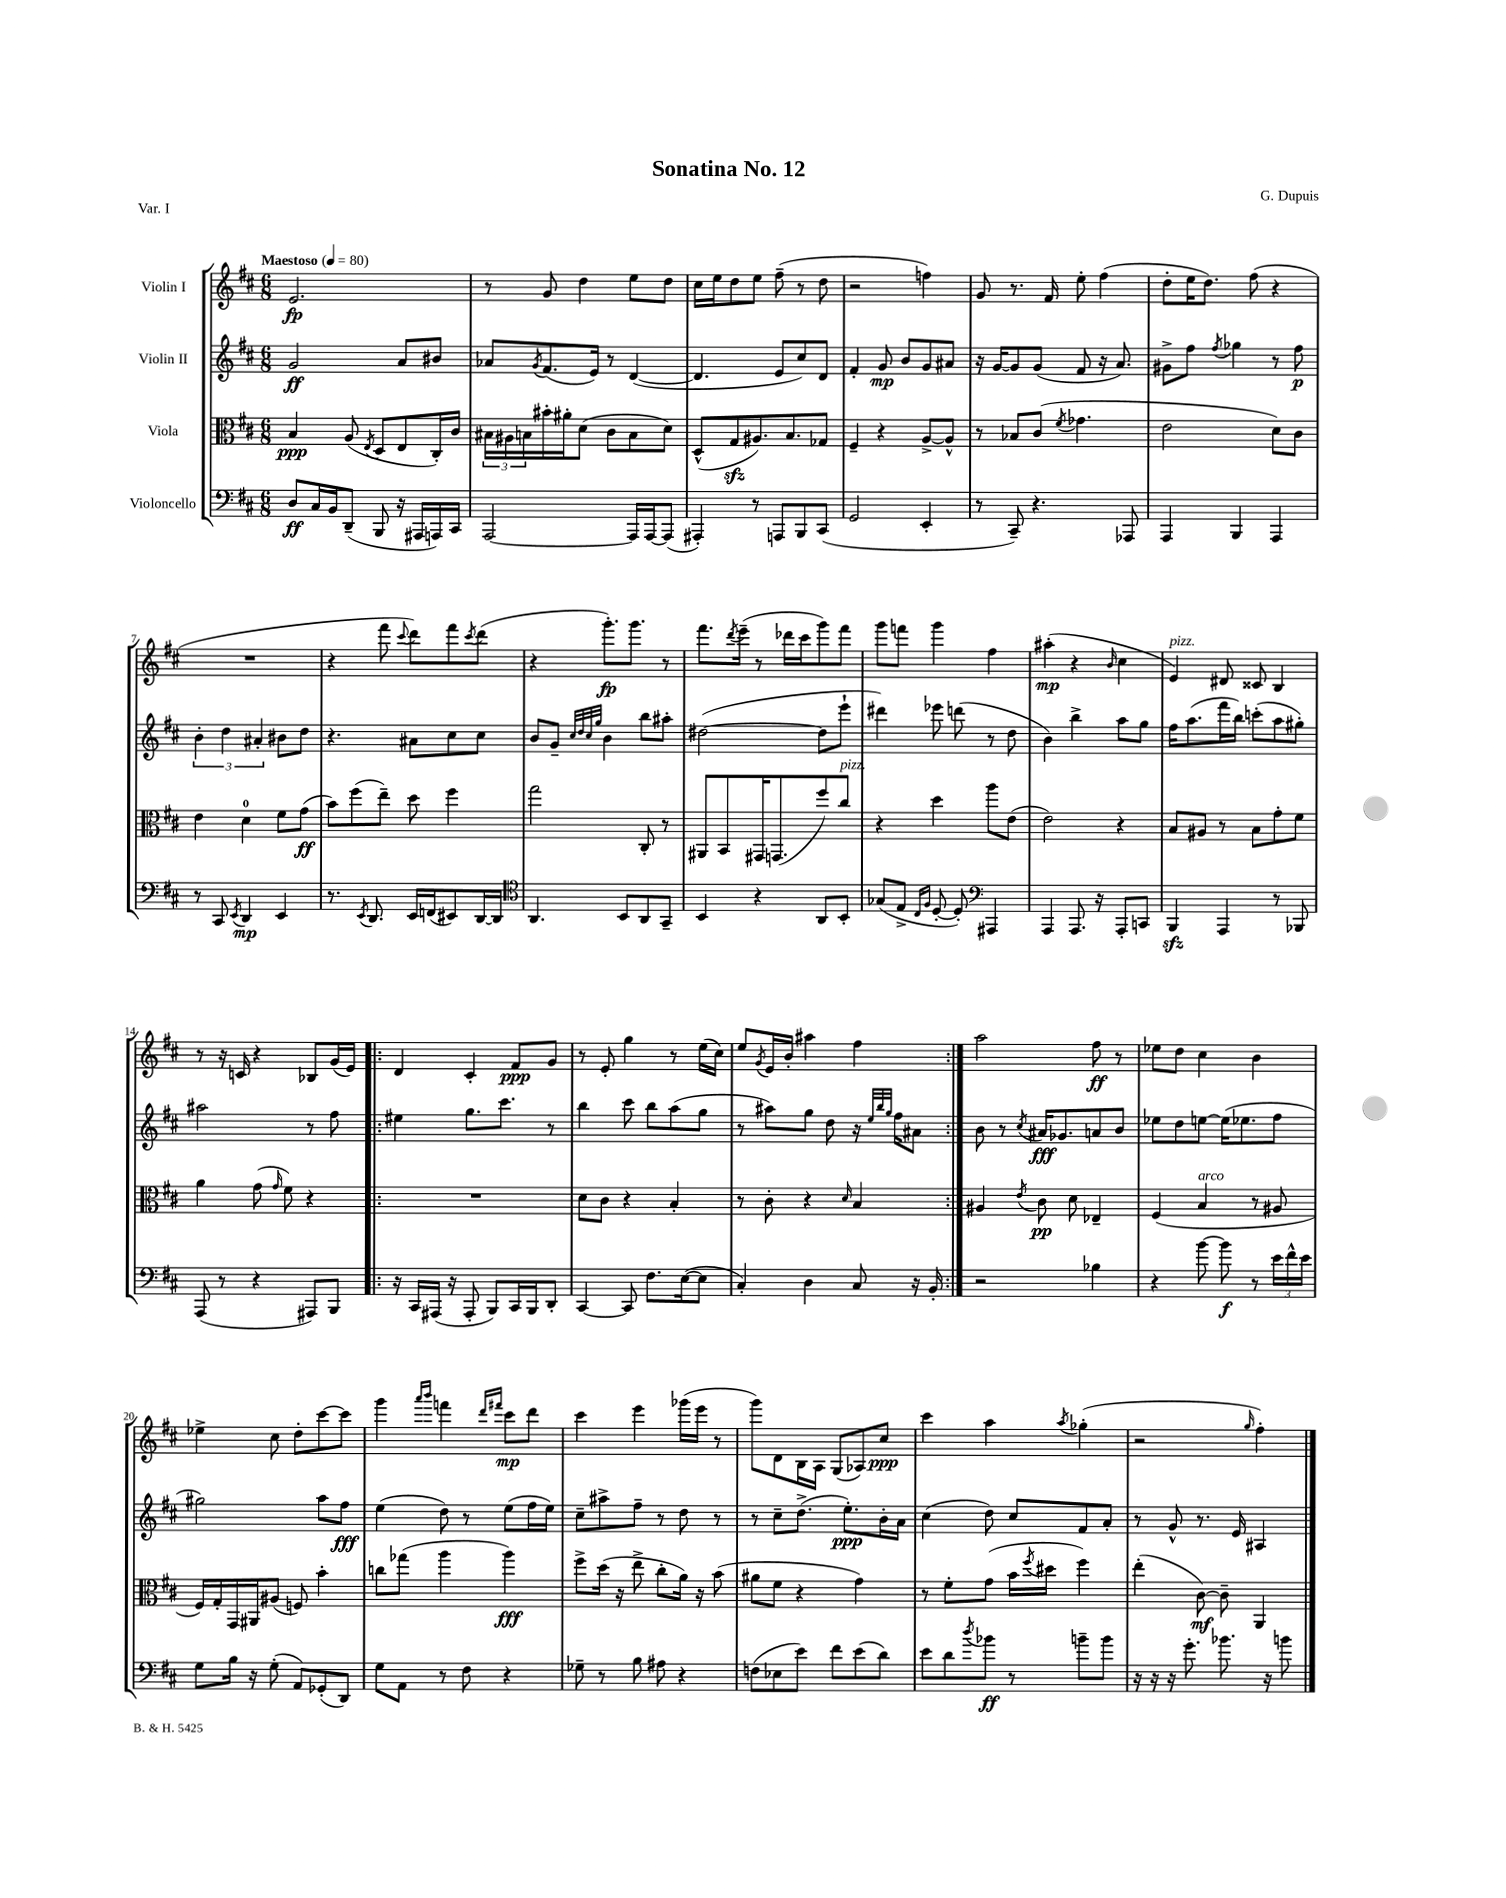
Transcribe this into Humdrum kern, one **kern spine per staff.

**kern	**dynam	**kern	**dynam	**kern	**dynam	**kern	**dynam
*part4	*part4	*part3	*part3	*part2	*part2	*part1	*part1
*staff4	*staff4	*staff3	*staff3	*staff2	*staff2	*staff1	*staff1
*I"Violoncello	*	*I"Viola	*	*I"Violin II	*	*I"Violin I	*
*clefF4	*	*clefC3	*	*clefG2	*	*clefG2	*
*k[f#c#]	*	*k[f#c#]	*	*k[f#c#]	*	*k[f#c#]	*
*M6/8	*	*M6/8	*	*M6/8	*	*M6/8	*
*MM80	*	*MM80	*	*MM80	*	*MM80	*
=1	=1	=1	=1	=1	=1	=1	=1
!	!	!	!	!	!	!LO:TX:a:B:t=Maestoso	!
8D/L	ff	4B/	ppp	2g/	ff	2.e/	fp
16C#/L	.	.	.	.	.	.	.
16BB/J	.	.	.	.	.	.	.
(8DD~/J	.	(8A/	.	.	.	.	.
.	.	8qE/	.	.	.	.	.
8BBB/	.	8D/L	.	.	.	.	.
16r	.	8E/	.	8a/L	.	.	.
16AAA#X/LL	.	.	.	.	.	.	.
16AAAn/)	.	16C#'/L)	.	8b#X/J	.	.	.
16CC#/JJ	.	16c#/JJ	.	.	.	.	.
=2	=2	=2	=2	=2	=2	=2	=2
[2AAA/	.	24B#X\LL	.	8a-X/L	.	8r	.
.	.	24A#X\	.	.	.	.	.
.	.	24Bn\	.	.	.	.	.
.	.	.	.	8qg/	.	.	.
.	.	16b#X'\	.	(8.f#/	.	8g/	.
.	.	16a#X'\J	.	.	.	.	.
.	.	(8d\J	.	.	.	4dd\	.
.	.	.	.	16e/Jk)	.	.	.
.	.	8c#\L	.	8r	.	.	.
16AAA/LL]	.	8B\	.	([4d/	.	8ee\L	.
[16AAA/J	.	.	.	.	.	.	.
(8AAA/J]	.	8d\J)	.	.	.	8dd\J	.
=3	=3	=3	=3	=3	=3	=3	=3
4AAA#X'/)	.	(8D^^/L	.	4.d/]	.	16cc#\LL	.
.	.	.	.	.	.	16ee\J	.
.	.	8Gzz/	.	.	.	8dd\	.
8r	.	8.A#X/)	.	.	.	8ee\J	.
8AAAn/L	.	.	.	8e/L	.	(8ff#~\	.
.	.	8.B/	.	.	.	.	.
8BBB/	.	.	.	8cc#/)	.	8r	.
(8CC#/J	.	8G-X/J	.	8d/J	.	8dd\	.
=4	=4	=4	=4	=4	=4	=4	=4
2GG/	.	4F#~/	.	4f#'/	.	2r	.
.	.	4r	.	8g/	mp	.	.
.	.	.	.	8b/L	.	.	.
4EE'/	.	[8A^/L	.	8g/	.	4ffn\)	.
.	.	8A^^/J]	.	8a#X/J	.	.	.
=5	=5	=5	=5	=5	=5	=5	=5
8r	.	8r	.	16r	.	8g/	.
.	.	.	.	[16g/KL	.	.	.
8CC#~/)	.	8B-X/L	.	8g/]	.	8.r	.
4.r	.	(8c#/J	.	(8g/J	.	.	.
.	.	.	.	.	.	16f#/	.
.	.	8qf#/	.	.	.	.	.
.	.	4.g-X\	.	8f#/	.	8ee'\	.
.	.	.	.	16r	.	(4ff#\	.
.	.	.	.	8.a/)	.	.	.
8AAA-X/	.	.	.	.	.	.	.
=6	=6	=6	=6	=6	=6	=6	=6
4AAA/	.	2e\	.	8g#X^\L	.	8dd'\L	.
.	.	.	.	8ff#\J	.	16ee\K	.
.	.	.	.	.	.	8.dd\J)	.
.	.	.	.	8qff#/	.	.	.
4BBB/	.	.	.	4gg-X\	.	.	.
.	.	.	.	.	.	(8ff#\	.
4AAA/	.	8d\L)	.	8r	.	4r	.
.	.	8c#\J	.	8ff#\	p	.	.
!!LO:LB:g=z
=7	=7	=7	=7	=7	=7	=7	=7
8r	.	4e\	.	6b'\	.	2.r	.
8CC#/	.	.	.	.	.	.	.
.	.	.	.	6dd\	.	.	.
8qEE/	.	.	.	.	.	.	.
4DD/	mp	4d\	.	.	.	.	.
.	.	.	.	6a#X'/	.	.	.
4EE/	.	8f#\L	.	8b#X\L	.	.	.
.	.	(8g\J	ff	8dd\J	.	.	.
=8	=8	=8	=8	=8	=8	=8	=8
8.r	.	8b\L)	.	4.r	.	4r	.
.	.	(8ff#\	.	.	.	.	.
8qEE/	.	.	.	.	.	.	.
8.DD/	.	.	.	.	.	.	.
.	.	8ee~\J)	.	.	.	8fff#\	.
.	.	.	.	.	.	8qqccc#/	.
16EE/LL	.	8dd\	.	8a#X\L	.	8ddd\L)	.
(16FFn/J	.	.	.	.	.	.	.
8EE#X/)	.	4ff#\	.	8cc#\	.	8fff#\	.
.	.	.	.	.	.	8qccc#/	.
[16DD/L	.	.	.	8cc#\J	.	(8ddd\J	.
16DD/JJ]	.	.	.	.	.	.	.
=9	=9	=9	=9	=9	=9	=9	=9
*clefC4	*	*	*	*	*	*	*
4.AA/	.	2gg\	.	8b/L	.	4r	.
.	.	.	.	8g~/J	.	.	.
.	.	.	.	32qqcc#/LLL	.	.	.
.	.	.	.	32qqdd/	.	.	.
.	.	.	.	32qqcc#/	.	.	.
.	.	.	.	32qqgg/JJJ	.	.	.
.	.	.	.	4b\	.	8.ggg'\L)	fp
8BB/L	.	.	.	.	.	.	.
.	.	.	.	.	.	8.ggg\J	.
8AA/	.	8C#'/	.	8bb\L	.	.	.
8GG~/J	.	8r	.	8aa#X'\J	.	8r	.
=10	=10	=10	=10	=10	=10	=10	=10
4BB/	.	8AA#X/L	.	([2dd#X\	.	8.fff#\L	.
.	.	8BB/	.	.	.	.	.
.	.	.	.	.	.	8qddd/	.
.	.	.	.	.	.	(16eee~\Jk	.
4r	.	16GG#X/K	.	.	.	8r	.
.	.	(8.GGn/	.	.	.	.	.
.	.	.	.	.	.	16ddd-X\LL	.
.	.	.	.	.	.	16ccc#\J	.
8AA/L	.	8ff#/)	.	8dd#\L]	.	8ggg\)	.
!	!	!LO:TX:a:i:t=pizz.	!	!	!	!	!
8BB'/J	.	8cc#/J	.	8eee`\J	.	8fff#\J	.
=11	=11	=11	=11	=11	=11	=11	=11
(8G-X/L	.	4r	.	4ddd#X\)	.	8ggg\L	.
8E^/J	.	.	.	.	.	8fffn\J	.
16qqC#/LL	.	.	.	.	.	.	.
16qqF#/JJ	.	.	.	.	.	.	.
[8D'/	.	4dd\	.	8eee-X\	.	4ggg\	.
8D'/])	.	.	.	(8dddn\	.	.	.
*clefF4	*	*	*	*	*	*	*
4AAA#X/	.	8aa\L	.	8r	.	4ff#\	.
.	.	(8e\J	.	8dd\	.	.	.
=12	=12	=12	=12	=12	=12	=12	=12
4AAA/	.	2e\)	.	4b\)	.	(4aa#X'\	mp
8.AAA/	.	.	.	4bb^\	.	4r	.
16r	.	.	.	.	.	.	.
.	.	.	.	.	.	16qqb/	.
8AAA'/L	.	4r	.	8aa\L	.	4cc#\	.
8CCn/J	.	.	.	8gg\J	.	.	.
=13	=13	=13	=13	=13	=13	=13	=13
!	!	!	!	!	!	!LO:TX:a:i:t=pizz.	!
4BBBzz/	.	8B/L	.	16ff#\KL	.	4e/)	.
.	.	.	.	(8.aa\	.	.	.
.	.	8A#X/J	.	.	.	.	.
4AAA/	.	8r	.	16fff#\L	.	8d#X/	.
.	.	.	.	16bb\JJ)	.	.	.
.	.	8B\L	.	(8cccn'\L	.	8c##X/	.
8r	.	8g'\	.	8aa\	.	4B/	.
8BBB-X/	.	8f#\J	.	8gg#X'\J)	.	.	.
!!LO:LB:g=z
=14	=14	=14	=14	=14	=14	=14	=14
(8AAA/	.	4a\	.	2aa#X\	.	8r	.
8r	.	.	.	.	.	16r	.
.	.	.	.	.	.	16cn/	.
4r	.	(8g\	.	.	.	4r	.
.	.	16qqg/	.	.	.	.	.
.	.	8f#\)	.	.	.	.	.
8AAA#X/L)	.	4r	.	8r	.	8B-X/L	.
8BBB/J	.	.	.	8ff#\	.	(16g/L	.
.	.	.	.	.	.	16e/JJ)	.
=15!|:	=15!|:	=15!|:	=15!|:	=15!|:	=15!|:	=15!|:	=15!|:
16r	.	2.r	.	4ee#X\	.	4d/	.
16CC#/LL	.	.	.	.	.	.	.
(16AAA#X/JJ	.	.	.	.	.	.	.
16r	.	.	.	.	.	.	.
8AAA#'/	.	.	.	8.gg\L	.	4c#'/	.
8BBB/L)	.	.	.	.	.	.	.
.	.	.	.	8.ccc#\J	.	.	.
16CC#/L	.	.	.	.	.	8f#/L	ppp
16BBB/J	.	.	.	.	.	.	.
8DD'/J	.	.	.	8r	.	8g/J	.
=16	=16	=16	=16	=16	=16	=16	=16
[4CC#/	.	8d\L	.	4bb\	.	8r	.
.	.	8c#\J	.	.	.	8e'/	.
8CC#/]	.	4r	.	8ccc#\	.	4gg\	.
8.F#\L	.	.	.	8bb\L	.	.	.
.	.	4B'/	.	(8aa\	.	8r	.
([16E\k	.	.	.	.	.	.	.
8E\J]	.	.	.	8gg\J	.	(16ee\LL	.
.	.	.	.	.	.	16cc#\JJ)	.
=17	=17	=17	=17	=17	=17	=17	=17
4C#'/)	.	8r	.	8r	.	8ee/L	.
.	.	.	.	.	.	8qg/	.
.	.	8c#'\	.	8aa#X\L)	.	16e/L	.
.	.	.	.	.	.	16b'/JJ	.
4D\	.	4r	.	8gg\J	.	4aa#X\	.
.	.	.	.	8dd\	.	.	.
.	.	16qqd/	.	.	.	.	.
8C#/	.	4B/	.	16r	.	4ff#\	.
.	.	.	.	32qqee/LLL	.	.	.
.	.	.	.	32qqbb/	.	.	.
.	.	.	.	32qqgg/JJJ	.	.	.
.	.	.	.	16ff#\KL	.	.	.
16r	.	.	.	8a#X\J	.	.	.
16BB'/	.	.	.	.	.	.	.
=18:|!	=18:|!	=18:|!	=18:|!	=18:|!	=18:|!	=18:|!	=18:|!
2r	.	4A#X/	.	8b\	.	2aa\	.
.	.	.	.	8r	.	.	.
.	.	8qe/	.	8qcc#/	.	.	.
.	.	8c#\	pp	16a#X/KL	fff	.	.
.	.	.	.	8.g-X/	.	.	.
.	.	8d\	.	.	.	.	.
4B-X\	.	4E-X~/	.	8an/	.	8ff#\	ff
.	.	.	.	8b/J	.	8r	.
=19	=19	=19	=19	=19	=19	=19	=19
4r	.	(4F#/	.	8ee-X\L	.	8ee-X\L	.
.	.	.	.	8dd\	.	8dd\J	.
!	!	!LO:TX:a:i:t=arco	!	!	!	!	!
[8b\	.	4B/	.	[8een\J	.	4cc#\	.
8b\]	f	.	.	(16ee\KL]	.	.	.
.	.	.	.	8.ee-X\	.	.	.
8r	.	8r	.	.	.	4b\	.
24e\LL	.	8A#X/	.	8ff#\J	.	.	.
24f#^^\	.	.	.	.	.	.	.
24e\JJ	.	.	.	.	.	.	.
!!LO:LB:g=z
=20	=20	=20	=20	=20	=20	=20	=20
8G\L	.	16F#/LL)	.	2gg#X\)	.	4ee-X^\	.
.	.	16G'/	.	.	.	.	.
16B\Jk	.	16GG/	.	.	.	.	.
16r	.	16AA#X/J	.	.	.	.	.
(8G'\	.	(8A#X/J	.	.	.	8cc#\	.
8AA/L)	.	8Fn/)	.	.	.	8dd'\L	.
(8GG-X'/	.	4b'\	.	8aa\L	.	[8ccc#\	.
8DD/J)	.	.	.	8ff#\J	fff	8ccc#\J]	.
=21	=21	=21	=21	=21	=21	=21	=21
8G\L	.	8ccn\L	.	(4ee\	.	4ggg\	.
8AA\J	.	(8gg-X\J	.	.	.	.	.
.	.	.	.	.	.	16qqaaa/LL	.
.	.	.	.	.	.	16qqbbb/JJ	.
8r	.	4aa\	.	8dd\)	.	4fffn\	.
8F#\	.	.	.	8r	.	.	.
.	.	.	.	.	.	16qqddd/LL	.
.	.	.	.	.	.	16qqfff#X/JJ	.
4r	.	4aa\)	fff	(8ee\L	.	8ccc#\L	mp
.	.	.	.	16ff#\L	.	8ddd\J	.
.	.	.	.	16ee\JJ)	.	.	.
=22	=22	=22	=22	=22	=22	=22	=22
8G-X~\	.	8ff#^\L	.	8cc#~\L	.	4ccc#\	.
8r	.	(16dd\Jk	.	8aa#X^\	.	.	.
.	.	16r	.	.	.	.	.
8B\	.	8ee^\	.	8ff#~\J	.	4eee\	.
8A#X\	.	8cc#'\L	.	8r	.	.	.
4r	.	16a\Jk)	.	8dd\	.	(16ggg-X\LL	.
.	.	16r	.	.	.	16eee\JJ	.
.	.	(8b\	.	8r	.	8r	.
=23	=23	=23	=23	=23	=23	=23	=23
(8Fn\L	.	8a#X\L	.	8r	.	8ggg\L)	.
8E-X\	.	8f#\J	.	8cc#~\L	.	8d\	.
8e\J)	.	4r	.	(8.dd^\J	.	16B\L	.
.	.	.	.	.	.	16A\JJ	.
8f#\L	.	.	.	.	.	(8G/L	.
.	.	.	.	8.ee'\L)	ppp	.	.
(8e\	.	4g\)	.	.	.	8A-X/)	.
8d\J)	.	.	.	16b'\L	.	8cc#/J	ppp
.	.	.	.	16a\JJ	.	.	.
=24	=24	=24	=24	=24	=24	=24	=24
8e\L	.	8r	.	(4cc#\	.	4ccc#\	.
8d\	.	8f#'\L	.	.	.	.	.
8qdd/	.	.	.	.	.	.	.
8b-X\J	ff	(8g\J	.	8dd\)	.	4aa\	.
8r	.	16b\LL	.	8cc#/L	.	.	.
.	.	8qff#/	.	.	.	.	.
.	.	16dd#X\JJ	.	.	.	.	.
.	.	.	.	.	.	8qaa/	.
8bn~\L	.	4ff#\)	.	8f#/	.	(4gg-X'\	.
8b\J	.	.	.	8a'/J	.	.	.
=25	=25	=25	=25	=25	=25	=25	=25
16r	.	(4ee'\	.	8r	.	2r	.
16r	.	.	.	.	.	.	.
16r	.	.	.	8g^^/	.	.	.
8.g'\	.	.	.	.	.	.	.
.	.	[8c#\)	mf	8.r	.	.	.
8.b-X\	.	8c#~\]	.	.	.	.	.
.	.	.	.	16e/	.	.	.
.	.	.	.	.	.	16qqgg/	.
.	.	4AA/	.	4A#X/	.	4ff#'\)	.
16r	.	.	.	.	.	.	.
8bn\	.	.	.	.	.	.	.
==	==	==	==	==	==	==	==
*-	*-	*-	*-	*-	*-	*-	*-
